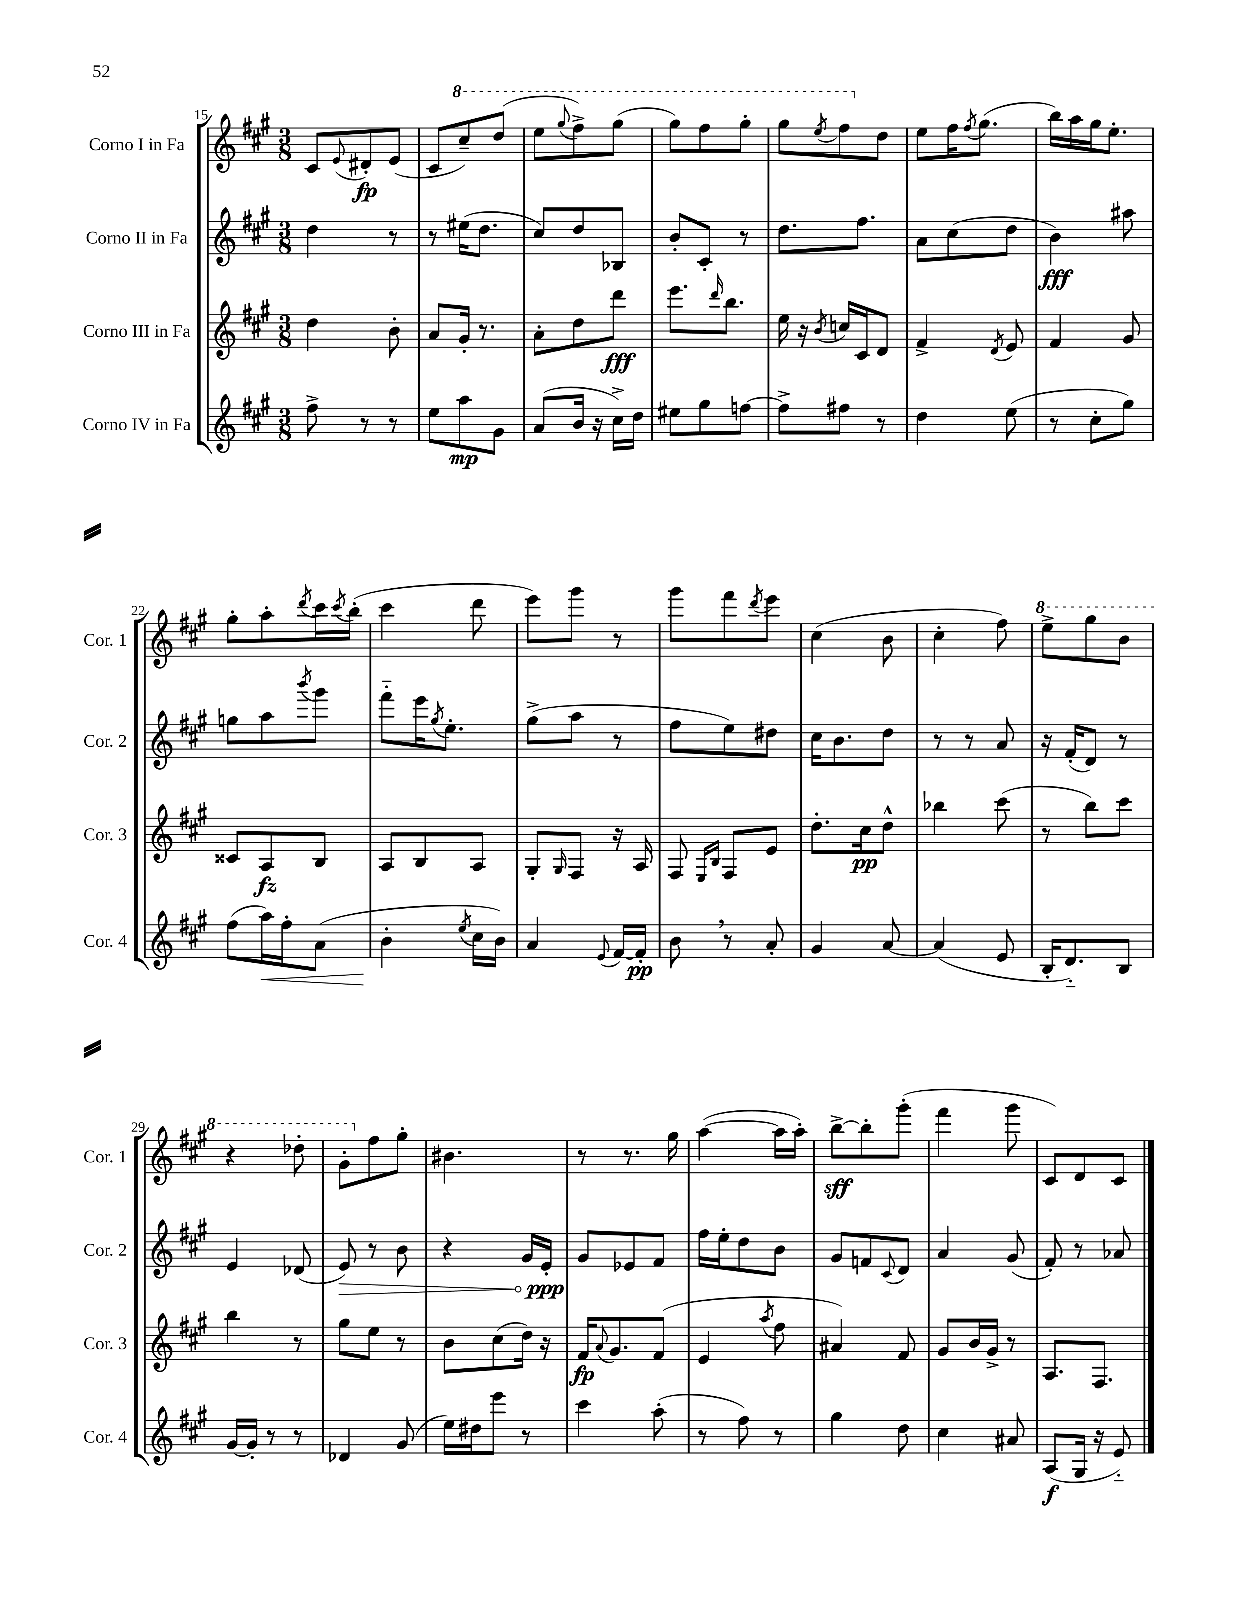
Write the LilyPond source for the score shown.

<<
\new StaffGroup <<
\new Staff = "s0" \with { instrumentName = "Corno I in Fa" shortInstrumentName = "Cor. 1" } {
    \clef treble \key a \major \numericTimeSignature \time 3/8
    cis'8 \appoggiatura { e'8 } dis'8-.\fp e'8( |
    cis'8 \ottava #1 cis'''8--) d'''8( |
    e'''8 \appoggiatura { gis'''8 } fis'''8->) gis'''8( |
    gis'''8) fis'''8 gis'''8-. |
    gis'''8 \acciaccatura { e'''8 } fis'''8 \ottava #0 d''8 |
    e''8 fis''16 \acciaccatura { fis''8 } gis''8.( |
    b''16) a''16 gis''16 e''8.-. |
    gis''8-. a''8-. \acciaccatura { d'''8 } cis'''16 \acciaccatura { cis'''8 } b''16-.( |
    cis'''4 d'''8 |
    e'''8) gis'''8 r8 |
    gis'''8 fis'''8 \acciaccatura { d'''8 } e'''8 |
    cis''4( b'8 |
    cis''4-. fis''8) |
    \ottava #1 e'''8-> gis'''8 b''8 |
    r4 des'''8-. |
    gis''8-. \ottava #0 fis''8 gis''8-. |
    bis'4. |
    r8 r8. gis''16 |
    a''4~( a''16 a''16-.) |
    b''8~->\sff b''8-. gis'''8-.( |
    fis'''4 gis'''8 |
    cis'8) d'8 cis'8 \bar "|." |
}
\new Staff = "s1" \with { instrumentName = "Corno II in Fa" shortInstrumentName = "Cor. 2" } {
    \clef treble \key a \major \numericTimeSignature \time 3/8
    d''4 r8 |
    r8 eis''16( d''8. |
    cis''8) d''8 bes8 |
    b'8-. cis'8-. r8 |
    d''8. fis''8. |
    a'8 cis''8( d''8 |
    b'4\fff) ais''8 |
    g''8 a''8 \acciaccatura { b'''8 } gis'''8 |
    fis'''8-_ e'''16 \acciaccatura { gis''8 } e''8.-. |
    gis''8->( a''8 r8 |
    fis''8 e''8) dis''8 |
    cis''16 b'8. d''8 |
    r8 r8 a'8 |
    r16 fis'16-.( d'8) r8 |
    e'4 des'8( |
    \once \override Hairpin.circled-tip = ##t e'8\>) r8 b'8 |
    r4 gis'16 e'16-.\ppp\! |
    gis'8 ees'8 fis'8 |
    fis''16 e''16-. d''8 b'8 |
    gis'8 f'8 \appoggiatura { cis'8 } d'8 |
    a'4 gis'8( |
    fis'8-.) r8 aes'8 \bar "|." |
}
\new Staff = "s2" \with { instrumentName = "Corno III in Fa" shortInstrumentName = "Cor. 3" } {
    \clef treble \key a \major \numericTimeSignature \time 3/8
    d''4 b'8-. |
    a'8 gis'16-. r8. |
    a'8-. d''8 d'''8\fff |
    e'''8. \grace { d'''16 } b''8. |
    e''16 r16 \acciaccatura { b'8 } c''16 cis'16 d'8 |
    fis'4-> \acciaccatura { d'8 } e'8 |
    fis'4 gis'8 |
    cisis'8 a8\fz b8 |
    a8 b8 a8 |
    gis8-. \grace { gis16 } fis8 r16 a16 |
    fis8 \grace { e16 b16 } fis8 e'8 |
    d''8.-. cis''16\pp d''8-^ |
    bes''4 cis'''8( |
    r8 b''8) cis'''8 |
    b''4 r8 |
    gis''8 e''8 r8 |
    b'8 cis''8( d''16) r16 |
    fis'16\fp \appoggiatura { a'8 } gis'8. fis'8( |
    e'4 \acciaccatura { a''8 } fis''8 |
    ais'4) fis'8 |
    gis'8 b'16 gis'16-> r8 |
    a8. fis8. \bar "|." |
}
\new Staff = "s3" \with { instrumentName = "Corno IV in Fa" shortInstrumentName = "Cor. 4" } {
    \clef treble \key a \major \numericTimeSignature \time 3/8
    fis''8-> r8 r8 |
    e''8 a''8\mp gis'8 |
    a'8( b'16 r16 cis''16->) d''16 |
    eis''8 gis''8 f''8~ |
    f''8-> fis''8 r8 |
    d''4 e''8( |
    r8 cis''8-. gis''8) |
    fis''8( a''16\<) fis''16-. a'8( |
    b'4-.\! \acciaccatura { e''8 } cis''16 b'16) |
    a'4 \appoggiatura { e'8 } fis'16~ fis'16-.\pp |
    b'8 \breathe r8 a'8-. |
    gis'4 a'8~ |
    a'4( e'8 |
    b16-. d'8.-_) b8 |
    gis'16~ gis'16-. r8 r8 |
    des'4 gis'8( |
    e''16) dis''16 e'''8 r8 |
    cis'''4 a''8-.( |
    r8 fis''8) r8 |
    gis''4 d''8 |
    cis''4 ais'8 |
    a8\f( gis16 r16 e'8-_) \bar "|." |
}
>>
>>
\layout { \context { \Score currentBarNumber = #15 } }
